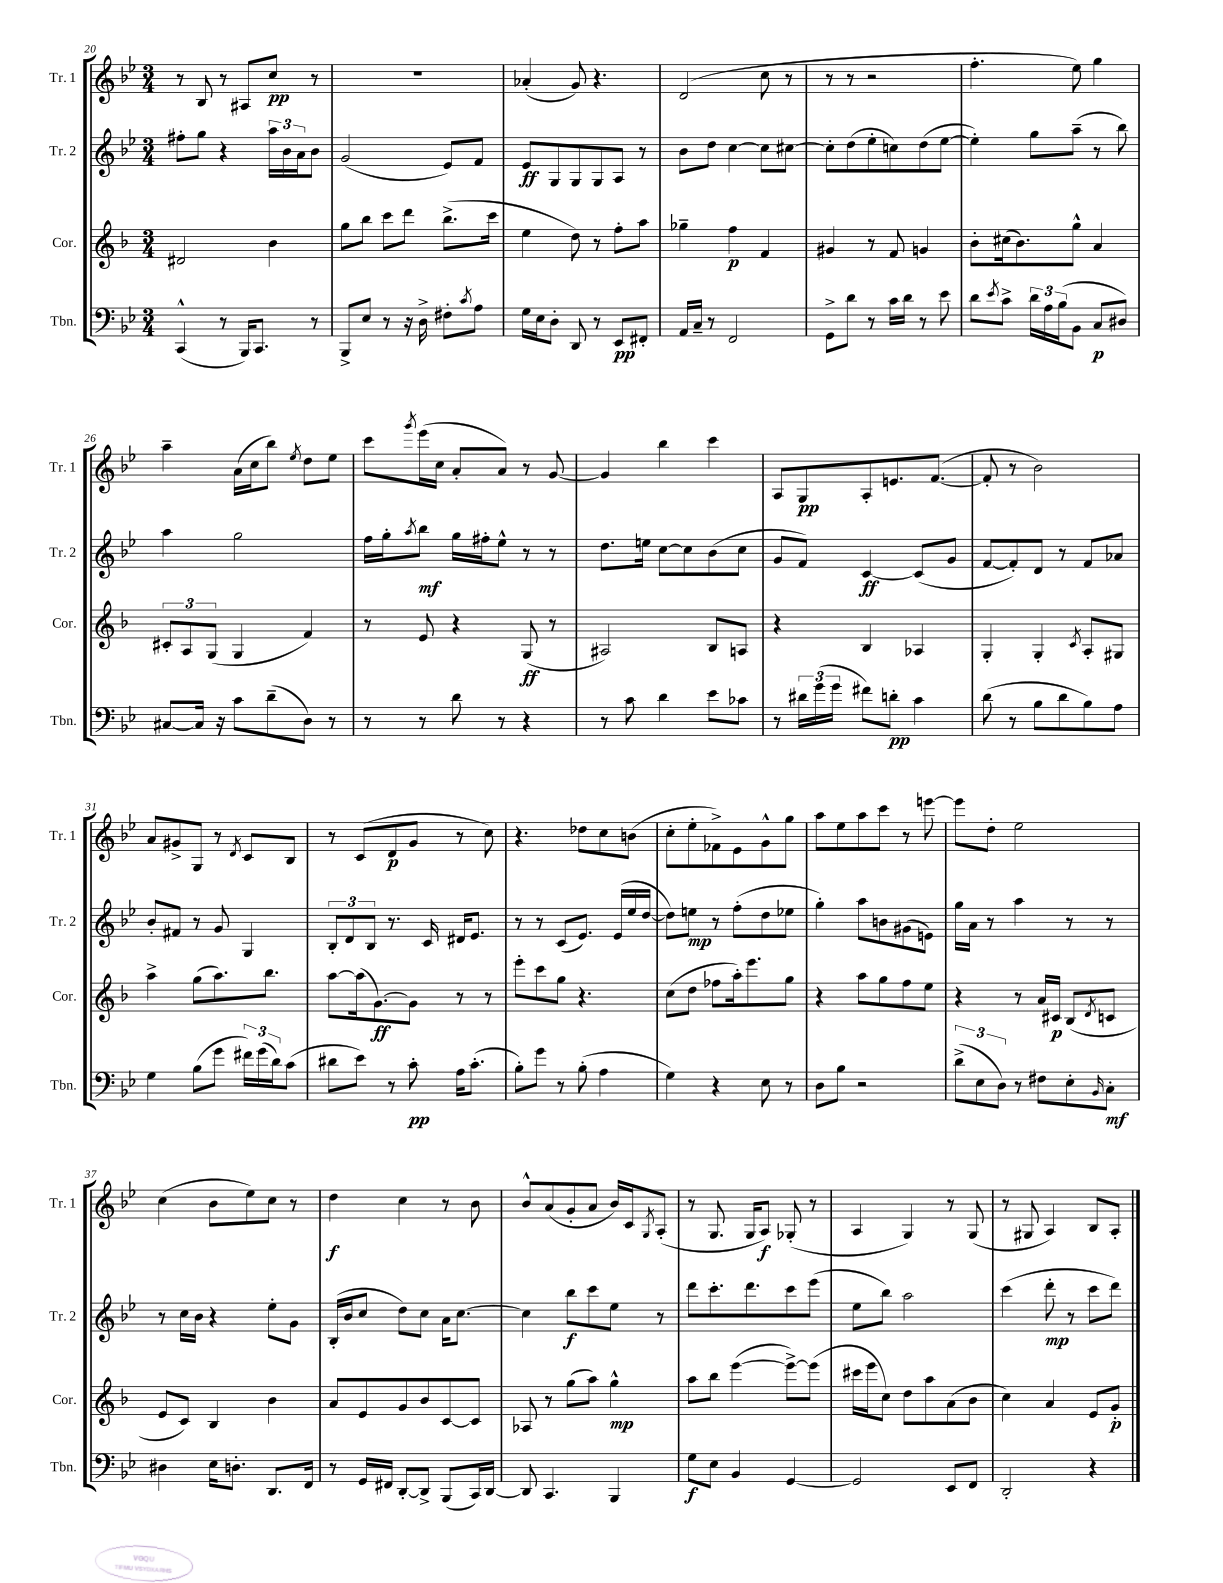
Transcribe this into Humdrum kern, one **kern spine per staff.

**kern	**kern	**kern	**kern
*staff4	*staff3	*staff2	*staff1
*clefF4	*clefG2	*clefG2	*clefG2
*k[b-e-]	*k[b-]	*k[b-e-]	*k[b-e-]
*M3/4	*M3/4	*M3/4	*M3/4
(4CC^^/	2d#/	8ff#'\L	8r
.	.	8gg\J	8B-/
8r	.	4r	8r
16BBB-/LK)	.	.	8A#/L
8.CC/J	.	.	.
.	4b-\	24aa\LL	8cc/J
.	.	24b-\	.
.	.	24a\J	.
8r	.	8b-\J	8r
=	=	=	=
8BBB-^/L	8gg\L	(2g/	2.r
8E-/J	8bb-\J	.	.
8r	8ccc\L	.	.
16r	8ddd\J	.	.
16D^\	.	.	.
8F#'\L	(8.bb-^\L	8e-/L)	.
8qc/	.	.	.
8A\J	.	8f/J	.
.	16ccc\Jk	.	.
=	=	=	=
16G\LL	4ee\	8e-/L	(4a-'/
16E-\J	.	.	.
8D'\J	.	8G/	.
8DD/	8dd\)	8G/	8g/)
8r	8r	8G/	4.r
8EE-/L	8ff'\L	8A/J	.
8FF#'/J	8aa\J	8r	.
=	=	=	=
16AA/LL	4gg-~\	8b-\L	(2d/
16C~/JJ	.	.	.
8r	.	8dd\J	.
2FF/	4ff\	[4cc\	.
.	4f/	8cc\]L	8cc\
.	.	[8cc#\J	8r
=	=	=	=
8GG^\L	4g#/	8cc#'\]L	8r
8d\J	.	(8dd\	8r
8r	8r	8ee-'\	2r
16c\LL	8f/	8cc\)	.
16d\JJ	.	.	.
8r	4g/	(8dd\	.
8e-\	.	[8ee-\J	.
=	=	=	=
8d\L	8b-'\L	4ee-'\])	4.ff'\
8qe-/	.	.	.
8c^\J	(16cc#\k	.	.
.	8.b-\)	.	.
24d\LL	.	8gg\L	.
24A\	.	.	.
(24B-\J	.	.	.
8BB-\J	8gg^^\J	(8aa~\J	8ee-\)
8C/L	4a/	8r	4gg\
8D#/J)	.	8bb-\)	.
=	=	=	=
[8C#/L	12c#'/L	4aa\	4aa~\
.	12A/	.	.
16C#/]Jk	.	.	.
.	(12G/J	.	.
16r	.	.	.
8c\L	4G/	2gg\	(16a\LL
.	.	.	16cc\J
(8d~\	.	.	8bb-\J)
.	.	.	8qee-/
8D\J)	4f/)	.	8dd\L
8r	.	.	8ee-\J
=	=	=	=
8r	8r	16ff\LL	8ccc\L
.	.	16gg'\J	.
.	.	8qaa/	8qggg/
8r	8e/	8bb-\J	(16eee-\L
.	.	.	16cc\JJ
8d\	4r	16gg\LL	8a'/L
.	.	16ff#'\J	.
8r	.	8ee-^^\J	8a/J)
4r	(8G/	8r	8r
.	8r	8r	[8g/
=	=	=	=
8r	2A#/)	8.dd\L	4g/]
8c\	.	.	.
.	.	16ee\Jk	.
4d\	.	[8cc\L	4bb-\
.	.	8cc\]	.
8e-\L	8B-/L	(8b-\	4ccc\
8c-\J	8A/J	8cc\J	.
=	=	=	=
8r	4r	8g/L	8A/L
24d#\LL	.	8f/J)	8G/
(24g\	.	.	.
24g\JJ	.	.	.
8f#\L)	4B-/	[4c/	8A'/
8d'\J	.	.	8.e/
4c\	4A-/	(8c/]L	.
.	.	.	([8.f/J
.	.	8g/J	.
=	=	=	=
(8d\	4G'/	[8f/L	8f'/]
8r	.	8f'/])	8r
8B-\L	4G'/	8d/J	2b-\)
8d\	.	8r	.
.	8qc/	.	.
8B-\)	8A'/L	8f/L	.
8A\J	8G#/J	8a-/J	.
=	=	=	=
4G\	4aa^\	8b-'/L	8a/L
.	.	8f#/J	8g#^/
(8B-\L	(8gg\L	8r	8G/J
8g\J	8.aa\)	8g/	8r
.	.	.	8qd/
24f#\LL)	.	4G/	8c/L
(24g\	.	.	.
.	8.bb-\J	.	.
24d\J)	.	.	.
(8c\J	.	.	8B-/J
=	=	=	=
8d#\L	[8aa\L	12B-'/L	8r
.	.	12d/	.
8e-\J)	(16aa\]k	.	(8c/L
.	.	12B-/J	.
.	[8.g\)	.	.
8r	.	8.r	8d/
8c'\	8g\]J	.	8g/J
.	.	16c/	.
16A\LK	8r	16d#/LK	8r
(8.c'\J	.	8.e-/J	.
.	8r	.	8cc\)
=	=	=	=
8B-'\L)	8eee'\L	8r	4.r
8g\J	8ccc\	8r	.
8r	8gg\J	(8c/L	.
(8B-'\	4.r	8.e-/J)	8dd-\L
4A\	.	.	8cc\
.	.	(16e-/LL	.
.	.	16ee-/	(8b\J
.	.	[16dd/JJ	.
=	=	=	=
4G\)	(8cc\L	8dd\]L)	8cc'\L
.	8dd\J	8ee\J	8ee-'\
4r	8ff-\L	8r	8f-^\)
.	16aa'\k)	(8ff'\L	8e-\
.	8.eee\	.	.
8E-\	.	8dd\	8g^^\
8r	8gg\J	8ee-\J	8gg\J
=	=	=	=
8D\L	4r	4gg'\)	8aa\L
8B-\J	.	.	8ee-\
2r	8aa\L	8aa\L	8aa\
.	8gg\	8b\	8ccc\J
.	8ff\	(8g#\	8r
.	8ee\J	8e\J)	[8eee\
=	=	=	=
(12d^\L	4r	16gg\LL	8eee\]L
.	.	16a\JJ	.
12E-\	.	.	.
.	.	8r	8dd'\J
12D\J)	.	.	.
8r	8r	4aa\	2ee-\
8F#\L	16a/LL	.	.
.	16c#/JJ	.	.
8E-'\	(8B-/L	8r	.
16qqBB-/	8qd/	.	.
8C'\J	8c/J	8r	.
=	=	=	=
4D#\	8e/L	8r	(4cc\
.	8c/J)	16cc\LL	.
.	.	16b-\JJ	.
16E-\LK	4B-/	4r	8b-\L
8.D'\J	.	.	.
.	.	.	8ee-\)
8.DD/L	4b-\	8ee-'\L	8cc\J
.	.	8g\J	8r
16FF/Jk	.	.	.
=	=	=	=
8r	8a/L	(16B-'/LL	4dd\
.	.	16b-/J	.
16GG/LL	8e/	8cc/J	.
16FF#/JJ	.	.	.
[8DD'/L	8g/	8dd\L)	4cc\
8DD^/]J	8b-/	8cc\J	.
(8BBB-/L	[8c/	16a\LK	8r
.	.	[8.cc\J	.
16CC/L)	8c/]J	.	8b-\
[16DD/JJ	.	.	.
=	=	=	=
8DD/]	8A-/	4cc\]	8b-^^/L
4.CC/	8r	.	(8a/
.	(8gg\L	8bb-\L	8g'/
.	8aa\J)	8ccc\	8a/J
4BBB-/	4gg^^\	8ee-\J	16b-/LL)
.	.	.	16c/J
.	.	.	8qG/
.	.	8r	(8A'/J
=	=	=	=
8G\L	8aa\L	8ddd\L	8r
8E-\J	8bb-\J	8.ccc'\	8.G/
4BB-/	([4eee\	.	.
.	.	8.ddd\	16G/LK
.	.	.	8A/J)
[4GG/	8eee^\_L)	8ccc\	(8G-'/
.	(8eee\]J	(8eee-\J	8r
=	=	=	=
2GG/]	16ccc#\LL	8ee-\L	4A/
.	16eee\J	.	.
.	8cc\J)	8bb-\J)	.
.	8dd\L	2aa\	4G/)
.	8aa\	.	.
8EE-/L	(8a\	.	8r
8FF/J	8b-\J	.	(8G/
=	=	=	=
2DD'/	4cc\)	(4ccc\	8r
.	.	.	8G#/
.	4a/	8ddd'\	4A/)
.	.	8r	.
4r	8e/L	8ccc\L	8B-/L
.	8g'/J	8ddd\J)	8A'/J
==	==	==	==
*-	*-	*-	*-
